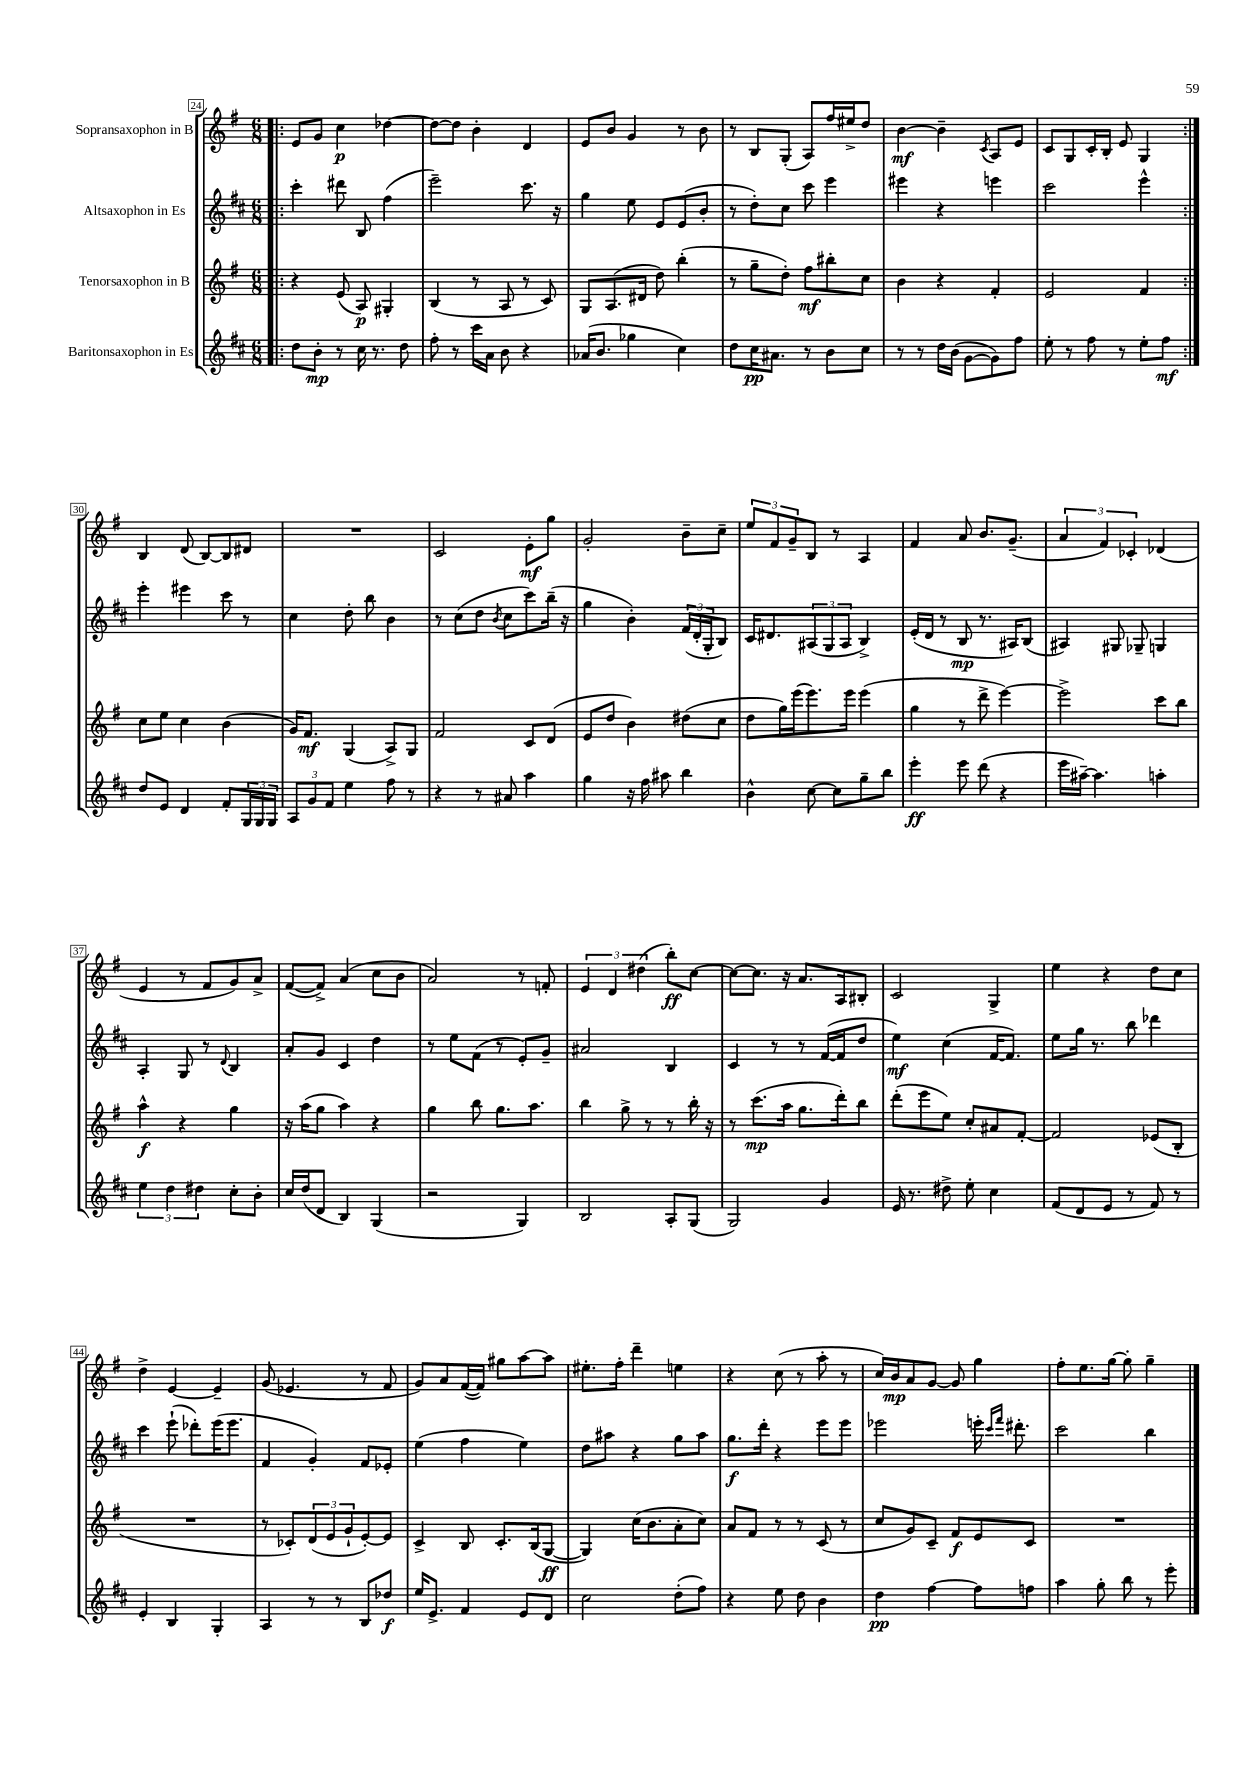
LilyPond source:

<<
\new StaffGroup <<
\new Staff = "s0" \with { instrumentName = "Sopransaxophon in B" } {
    \clef treble \key g \major \numericTimeSignature \time 6/8
    \repeat volta 2 { \bar ".|:" e'8 g'8 c''4\p des''4~ |
    des''8~ des''8 b'4-. d'4 |
    e'8 b'8 g'4 r8 b'8 |
    r8 b8 g8-.( a8) fis''16 eis''16-> d''8 |
    b'4~\mf b'4-- \acciaccatura { c'8 } a8 e'8 |
    c'8 g8 c'16-. b16-. e'8 g4 | }
    b4 d'8( b8~) b8 dis'8 |
    R2. |
    c'2 e'8-.\mf g''8 |
    g'2-. b'8-- c''8-- |
    \tuplet 3/2 { e''8 fis'8 g'8-- } b8 r8 a4 |
    fis'4 a'8 b'8. g'8.--( |
    \tuplet 3/2 { a'4 fis'4) ces'4-. } des'4( |
    e'4 r8 fis'8 g'8) a'8-> |
    fis'8~( fis'8->) a'4( c''8 b'8 |
    a'2) r8 f'8-. |
    \tuplet 3/2 { e'4 d'4 dis''4( } b''8-.\ff) c''8~ |
    c''8~ c''8. r16 a'8. a16 bis8-. |
    c'2 g4-> |
    e''4 r4 d''8 c''8 |
    d''4-> e'4~ e'4-- |
    g'8( ees'4. r8 fis'8 |
    g'8) a'8 fis'16~( fis'16) gis''8 a''8~ a''8 |
    eis''8.-. fis''16-. d'''4-- e''4 |
    r4 c''8( r8 a''8-. r8 |
    c''16) b'16\mp a'8 g'8~ g'8 g''4 |
    fis''8-. e''8. g''16~ g''8-. g''4-- \bar "|." |
}
\new Staff = "s1" \with { instrumentName = "Altsaxophon in Es" } {
    \clef treble \key d \major \numericTimeSignature \time 6/8
    \repeat volta 2 { \bar ".|:" cis'''4-. dis'''8 b8 fis''4( |
    e'''2--) cis'''8. r16 |
    g''4 e''8 e'8 e'8( b'8-. |
    r8 d''8-.) cis''8 cis'''8 e'''4 |
    eis'''4 r4 e'''4 |
    cis'''2 e'''4-^ | }
    e'''4-. eis'''4 cis'''8 r8 |
    cis''4 d''8-. b''8 b'4 |
    r8 cis''8( d''8 \acciaccatura { b'8 } cis''8 cis'''8) b''16--( r16 |
    g''4 b'4-.) \tuplet 3/2 { fis'16( d'16-. g16-. } b8) |
    cis'16 dis'8. \tuplet 3/2 { ais8( g8 ais8 } b4->) |
    e'16-.( d'16 r8 b8\mp r8. ais16) b8( |
    ais4) gis8 ges8-- g4 |
    a4-. g8 r8 \appoggiatura { d'8 } b4 |
    a'8-. g'8 cis'4 d''4 |
    r8 e''8 fis'8( r8 e'8-.) g'8-- |
    ais'2 b4 |
    cis'4 r8 r8 fis'16~( fis'16 d''8 |
    e''4\mf) cis''4( fis'16~ fis'8.) |
    e''8 g''16 r8. b''8 des'''4 |
    cis'''4 e'''8-!( des'''8-.) e'''16( e'''8. |
    fis'4 g'4-.) fis'8 ees'8-. |
    e''4( fis''4 e''4) |
    d''8 ais''8 r4 g''8 ais''8 |
    g''8.\f d'''16-. r4 e'''8 e'''8 |
    ees'''2 e'''16-. \grace { cis'''16 fis'''16 } dis'''8.-. |
    cis'''2 b''4 \bar "|." |
}
\new Staff = "s2" \with { instrumentName = "Tenorsaxophon in B" } {
    \clef treble \key g \major \numericTimeSignature \time 6/8
    \repeat volta 2 { \bar ".|:" r4 e'8( a8\p) gis4-. |
    b4( r8 a8 r8 c'8) |
    g8 a8.( dis'16 d''8) b''4-.( |
    r8 g''8-- d''8-.) fis''8\mf bis''8-. c''8 |
    b'4 r4 fis'4-. |
    e'2 fis'4 | }
    c''8 e''8 c''4 b'4( |
    g'16) fis'8.\mf g4( a8->) g8 |
    fis'2 c'8 d'8( |
    e'8 d''8 b'4) dis''8( c''8 |
    d''8 g''16) e'''16( e'''8.) e'''16 e'''4( |
    g''4 r8 d'''8-> e'''4~) |
    e'''2-> c'''8 b''8 |
    a''4-^\f r4 g''4 |
    r16 a''16( g''8 a''4) r4 |
    g''4 b''8 g''8. a''8. |
    b''4 g''8-> r8 r8 b''16-. r16 |
    r8 c'''8.\mp( a''16 g''8. d'''16-.) b''8 |
    d'''8-.( e'''8 e''8) c''8-. ais'8 fis'8~-. |
    fis'2 ees'8( b8-. |
    R2. |
    r8 ces'8-.) \tuplet 3/2 { d'8( e'8 g'8-! } e'8~-.) e'8 |
    c'4-> b8 c'8.-. b16( g8~\ff |
    g4) c''16( b'8. a'8-. c''8) |
    a'8 fis'8 r8 r8 c'8( r8 |
    c''8 g'8) c'8-- fis'8\f e'8 c'8 |
    R2. \bar "|." |
}
\new Staff = "s3" \with { instrumentName = "Baritonsaxophon in Es" } {
    \clef treble \key d \major \numericTimeSignature \time 6/8
    \repeat volta 2 { \bar ".|:" d''8 b'8-.\mp r8 cis''16 r8. d''8 |
    fis''8-. r8 cis'''16 a'16 b'8 r4 |
    aes'16( b'8. ges''4 cis''4) |
    d''8 cis''16\pp ais'8. r8 b'8 cis''8 |
    r8 r8 d''16 b'16( g'8~ g'8) fis''8 |
    e''8-. r8 fis''8 r8 e''8-. fis''8\mf | }
    d''8 e'8 d'4 fis'8-. \tuplet 3/2 { g16 g16 g16 } |
    \tuplet 3/2 { a8 g'8 fis'8 } e''4 fis''8 r8 |
    r4 r8 ais'8 a''4 |
    g''4 r16 fis''16 ais''8 b''4 |
    b'4-^ cis''8~ cis''8 g''8-- b''8 |
    e'''4-.\ff e'''8 d'''8( r4 |
    e'''16 ais''16~--) ais''4. a''4-. |
    \tuplet 3/2 { e''4 d''4 dis''4 } cis''8-. b'8-. |
    cis''16 d''16( d'8 b4) g4( |
    r2 g4) |
    b2 a8-. g8( |
    g2) g'4 |
    e'16 r8. dis''8-> e''8-. cis''4 |
    fis'8( d'8 e'8 r8 fis'8) r8 |
    e'4-. b4 g4-. |
    a4 r8 r8 b8 des''8\f |
    e''16 e'8.-> fis'4 e'8 d'8 |
    cis''2 d''8-.( fis''8) |
    r4 e''8 d''8 b'4 |
    d''4\pp fis''4~ fis''8 f''8 |
    a''4 g''8-. b''8 r8 e'''8-. \bar "|." |
}
>>
>>
\layout { \context { \Score currentBarNumber = #24 \override BarNumber.stencil = #(make-stencil-boxer 0.1 0.3 ly:text-interface::print) } }
